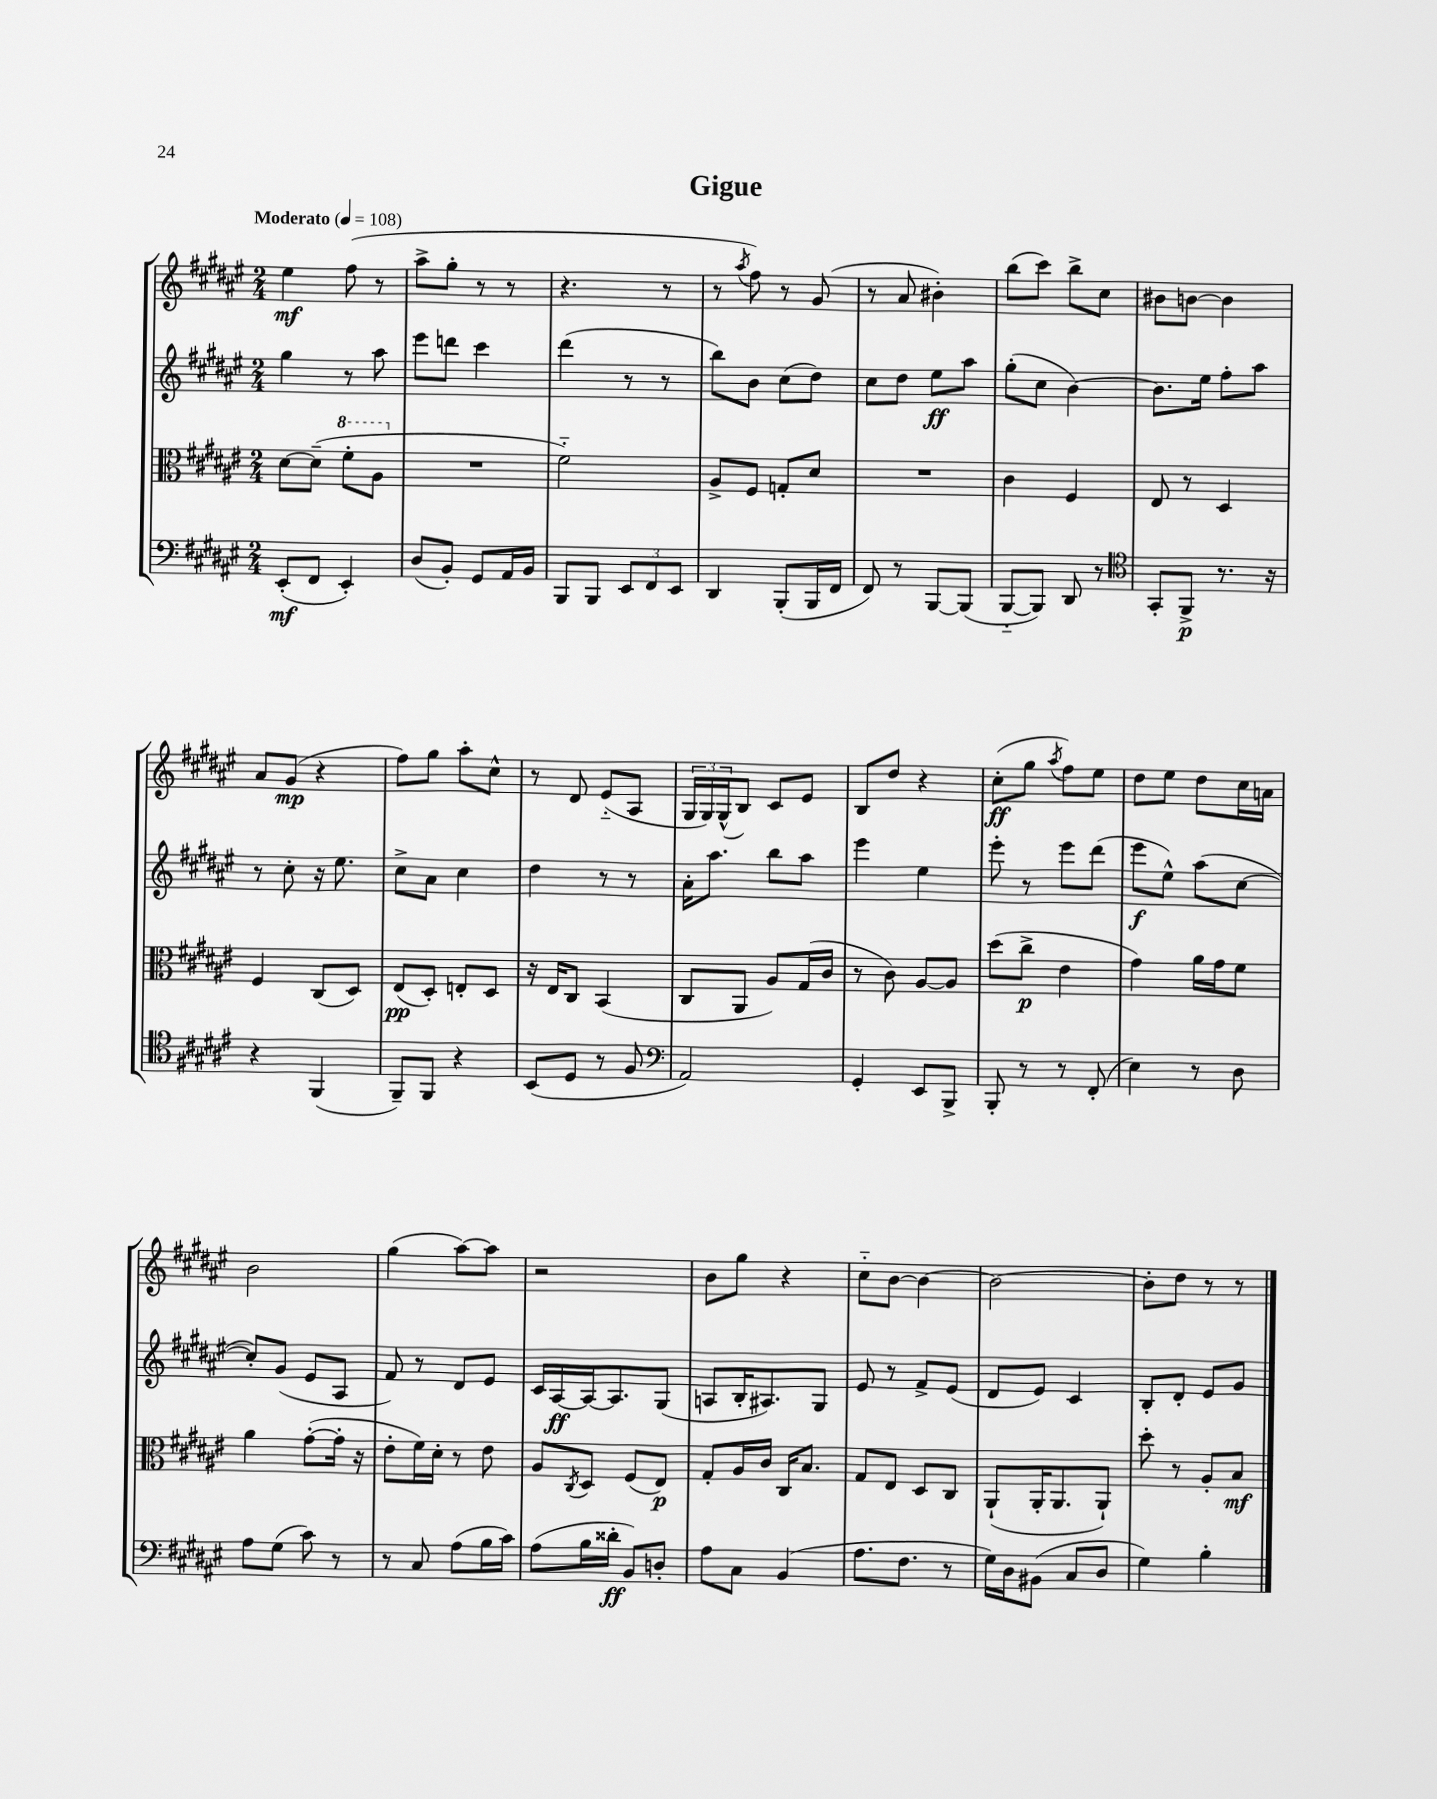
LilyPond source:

\header { title = "Gigue" }
<<
\new StaffGroup <<
\new Staff = "s0" {
    \clef treble \key fis \major \numericTimeSignature \time 2/4 \tempo "Moderato" 4 = 108
    eis''4\mf fis''8( r8 |
    ais''8-> gis''8-. r8 r8 |
    r4. r8 |
    r8 \acciaccatura { ais''8 } fis''8) r8 gis'8( |
    r8 ais'8 bis'4-.) |
    b''8( cis'''8) b''8-> cis''8 |
    bis'8 b'8~ b'4 |
    ais'8 gis'8\mp( r4 |
    fis''8) gis''8 ais''8-. cis''8-^ |
    r8 dis'8 eis'8-_( ais8 |
    \tuplet 3/2 { gis16 gis16) gis16-^( } b8) cis'8 eis'8 |
    b8 dis''8 r4 |
    cis''8-.\ff( gis''8 \acciaccatura { ais''8 } fis''8) eis''8 |
    dis''8 eis''8 dis''8 cis''16 a'16 |
    b'2 |
    gis''4( ais''8~) ais''8 |
    r2 |
    b'8 gis''8 r4 |
    cis''8-_ b'8~ b'4~ |
    b'2~ |
    b'8-. dis''8 r8 r8 \bar "|." |
}
\new Staff = "s1" {
    \clef treble \key fis \major \numericTimeSignature \time 2/4
    gis''4 r8 ais''8 |
    eis'''8 d'''8 cis'''4 |
    dis'''4( r8 r8 |
    b''8) b'8 cis''8( dis''8) |
    cis''8 dis''8 eis''8\ff ais''8 |
    gis''8-.( cis''8 b'4~) |
    b'8. eis''16 fis''8-. ais''8 |
    r8 cis''8-. r16 eis''8. |
    cis''8-> ais'8 cis''4 |
    dis''4 r8 r8 |
    ais'16-. ais''8. b''8 ais''8 |
    eis'''4 eis''4 |
    eis'''8-. r8 eis'''8 dis'''8( |
    eis'''8\f eis''8-^) ais''8( cis''8~ |
    cis''8-.) gis'8( eis'8 ais8 |
    fis'8) r8 dis'8 eis'8 |
    cis'16 ais16~\ff ais16~ ais8. gis8( |
    a8 b16-. ais8.) gis8 |
    eis'8 r8 fis'8-> eis'8( |
    dis'8 eis'8) cis'4 |
    b8-. dis'8-. eis'8 gis'8 \bar "|." |
}
\new Staff = "s2" {
    \clef alto \key fis \major \numericTimeSignature \time 2/4
    dis'8~ dis'8--( \ottava #1 fis''8-. ais'8 \ottava #0 |
    R2 |
    fis'2-_) |
    ais8-> fis8 g8-. dis'8 |
    R2 |
    cis'4 fis4 |
    eis8 r8 dis4 |
    fis4 cis8( dis8) |
    eis8\pp( dis8-.) e8-. dis8 |
    r16 eis16 cis8 b,4( |
    cis8 ais,8 ais8) gis16( cis'16 |
    r8 cis'8) ais8~ ais8 |
    dis''8( cis''8->\p eis'4 |
    gis'4) ais'16 gis'16 fis'8 |
    ais'4 gis'8~-.( gis'16-. r16 |
    eis'8-. fis'16) dis'16-. r8 eis'8 |
    ais8 \acciaccatura { cis8 } dis8 fis8( eis8\p) |
    gis8-. ais16 cis'16 cis16 b8. |
    gis8 eis8 dis8 cis8 |
    ais,8-!( ais,16-. ais,8. ais,8-!) |
    dis''8-. r8 ais8-. b8\mf \bar "|." |
}
\new Staff = "s3" {
    \clef bass \key fis \major \numericTimeSignature \time 2/4
    eis,8-.\mf( fis,8 eis,4-.) |
    dis8( b,8-.) gis,8 ais,16 b,16 |
    b,,8 b,,8 \tuplet 3/2 { eis,8 fis,8 eis,8 } |
    dis,4 b,,8-.( b,,16 fis,16 |
    fis,8) r8 b,,8~ b,,8( |
    b,,8~-_ b,,8) dis,8 r8 |
    \clef tenor gis,8-. fis,8->\p r8. r16 |
    r4 fis,4( |
    fis,8--) fis,8 r4 |
    b,8( dis8 r8 fis8 |
    \clef bass ais,2) |
    gis,4-. eis,8 b,,8-> |
    b,,8-. r8 r8 fis,8-.( |
    eis4) r8 dis8 |
    ais8 gis8( cis'8) r8 |
    r8 cis8 ais8( b16 cis'16) |
    ais8( b16 disis'16-.\ff b,8) d8-. |
    ais8 cis8 b,4( |
    ais8. fis8. r8 |
    gis16) dis16 bis,8( cis8 dis8 |
    gis4) b4-. \bar "|." |
}
>>
>>
\layout { \context { \Score \remove "Bar_number_engraver" } }
